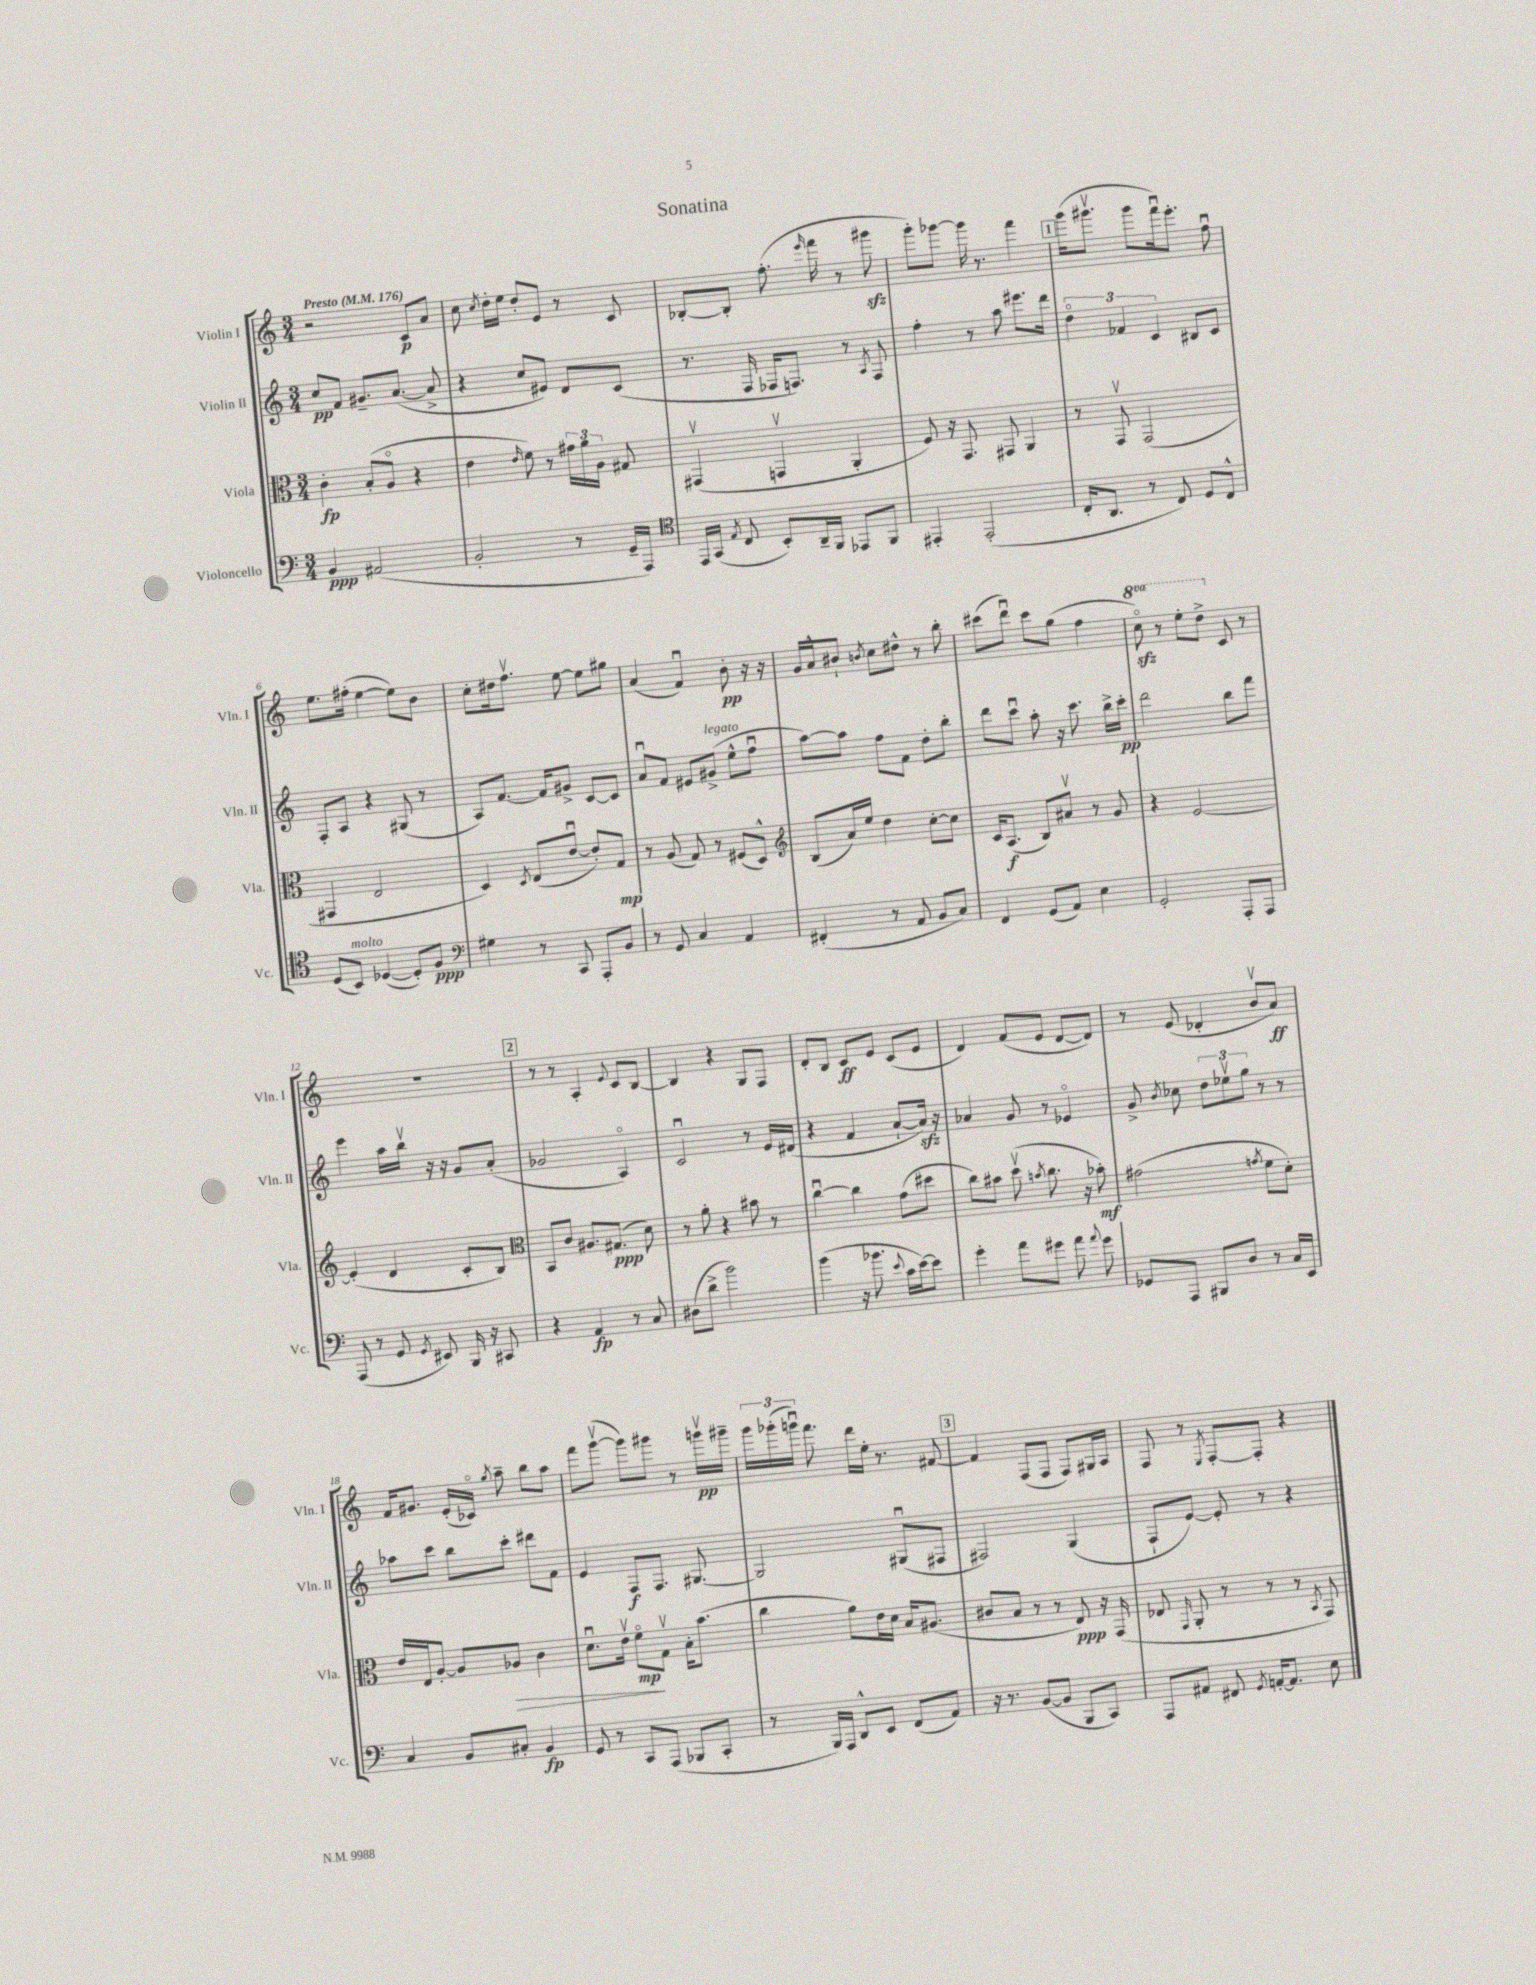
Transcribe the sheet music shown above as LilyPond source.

\header { title = "Sonatina" }
<<
\new StaffGroup <<
\new Staff = "s0" \with { instrumentName = "Violin I" shortInstrumentName = "Vln. I" } {
    \clef treble \key c \major \numericTimeSignature \time 3/4 \set Staff.ottavationMarkups = #ottavation-simple-ordinals \tempo "Presto" 4 = 176
    \autoBeamOff r2 c'8[\p a'8] |
    c''8 \acciaccatura { c''8 } d''16[-. e''16] d''8[-. e'8] r8 c'8 |
    bes8[~-. bes8]-. f''8.-.( \grace { e'''16 } f'''16 r8 gis'''8\sfz |
    g'''8[-.) ges'''8]~ ges'''16 r8. f'''4 |
    \mark \markup { \box "1" } g'''16[( gis'''8.]\upbow gis'''8[ f'''16\downbow) e'''8.]-. f''8\downbow |
    e''8.[ fis''16]-.( e''4~ e''8[) b'8] |
    c''8[-. dis''16 f''8.]\upbow e''8~ e''8[ gis''8] |
    a'4( f'4\downbow) b'8-.\pp r16 r16 |
    g'16[ a'16-^ bis'8]-! \acciaccatura { b'8 } c''8[ dis''8]-^ r8 b''8-. |
    cis'''8[( d'''8]\downbow) cis'''8[ g''8]( f''4 |
    \ottava #1 c'''8\flageolet\sfz) r8 e'''8[-. d'''8]-> \ottava #0 c'8 r8 |
    R2. |
    \mark \markup { \box "2" } r8 r8 a4-. \appoggiatura { e'8 } c'8[ b8]~ |
    b4 r4 g8[ f8] |
    d'8[-. b8] c'8[\ff e'8] c'8[( e'8] |
    d'4) f'8[( e'8] d'8[~ d'8]) |
    r8 e'8( des'4-. b'8[\upbow a'8]\ff) |
    f'16[ gis'8.] e'16[-.( ces'16]\flageolet) \acciaccatura { g''8 } a''8-- b''8[ a''8] |
    f'''8[ g'''8]~\upbow( g'''8[) gis'''8] r8 g'''16[\upbow\pp gis'''16]-- |
    \tuplet 3/2 { g'''16[ ges'''16-.( g'''16]\downbow) } f'''8. d'''16[ e''16]-. r8. fis'8~ |
    \mark \markup { \box "3" } fis'4 f8[( f8] f8[) gis16 a16] |
    f8 r8 \acciaccatura { e8 } f8[~-. f8]-. r4 \bar "|." |
}
\new Staff = "s1" \with { instrumentName = "Violin II" shortInstrumentName = "Vln. II" } {
    \clef treble \key c \major \numericTimeSignature \time 3/4
    \autoBeamOff c''8[\pp f'8] gis'8.[-- a'8.]~( a'8-> |
    r4 c''8[ eis'8]) d'8[ c'8]( |
    r8. f16 fes16[ f8.]) r8 \acciaccatura { a8 } f8 |
    f''4-. r8 a''8 eis'''8.[ d'''16] |
    \mark \markup { \box "1" } \tuplet 3/2 { d''4\flageolet fes'4 c'4 } bis8[ c'8] |
    f8[-. a8] r4 gis8( r8 |
    a8[) f'8.]~ f'16[ gis'8]-> c'8[~ c'8] |
    a'8[\downbow f'8] eis'8[ gis'8]->^\markup { \italic "legato" }( e''8[-^ f''8]\downbow |
    a''8[~) a''8] f''8[ f'8] d''8[-. b''8]-. |
    d'''8[ c'''8]\downbow a''8-. r16 c'''8. b''16[-> c'''16]-.\pp |
    d'''2 b''8[ f'''8] |
    e'''4 a''16[ b''16]\upbow r16 r16 g'8[ a'8]-.( |
    \mark \markup { \box "2" } ges'2 a4\flageolet) |
    c'2\downbow r8 e'16[ dis'16]( |
    r4 f'4 a'8[~-! a'16]\sfz) r16 |
    aes'4 g'8 r8 ees'4\flageolet |
    g'8-> \acciaccatura { b'8 } ces''8 \tuplet 3/2 { d''8[ ees''8\upbow g''8] } r8 r8 |
    aes''8[ c'''8] b''8[ c'''8]-. dis'''8[ f'8] |
    e'4 f8[\f f8.] gis8.~ |
    gis2 gis8[\downbow( fis8] |
    \mark \markup { \box "3" } fis2) g4( |
    f8[-! e'8]~) e'8-. r8 r4 \bar "|." |
}
\new Staff = "s2" \with { instrumentName = "Viola" shortInstrumentName = "Vla." } {
    \clef alto \key c \major \numericTimeSignature \time 3/4
    \autoBeamOff c'4-.\fp b8[-.( a8]\flageolet r4 |
    e'4 \grace { e'16 } f'8) r8 \tuplet 3/2 { gis'16[ a'16 a16] } gis8 |
    gis,4\upbow( g,4\upbow a,4-. |
    f8) r16 g,8. gis,8 a,4 |
    \mark \markup { \box "1" } r8 g,8\upbow g,2( |
    gis,4 e2 |
    d4) \acciaccatura { d8 } e8[( e'8]~\downbow e'8[-.) g8]\mp |
    r8 a8( g8) r8 fis8[( d8]-^) |
    \clef treble b8[( a'16) e''16] d''4 c''8[~-. c''8] |
    c'16[ a8.]\f( b8[) ais'8]\upbow r8 g'8 |
    r4 e'2~ |
    e'4-.( d'4 c'8[-. b8]) |
    \mark \markup { \box "2" } \clef alto b,8[ c'8] ais8.[ gis8.]\ppp( d'8) |
    r8 a'8-. r4 bis'8 r8 |
    c''4~\downbow c''4 g'8[( dis''8] |
    c''8[) bis'8] d''8\upbow( \acciaccatura { b'8 } c''8. r16 bes'8-.\mf) |
    gis'2( \acciaccatura { g'8 } f'8[ d'8]-.) |
    e'16[ e16 a8]~-. a8[ aes8]\> c'4 |
    d'8.[\downbow e'16]\upbow f'8[\flageolet\mp\! g8]\upbow b16[-. b'8.]( |
    c''4 a'8[) e'16 d'16] b16[ ais8.]( |
    \mark \markup { \box "3" } cis'8[ b8] r8 r8 e8\ppp) r16 g,16( |
    ees8 \grace { g,16 } a,8-. r8 r8 r8 \acciaccatura { b,8 } g,8) \bar "|." |
}
\new Staff = "s3" \with { instrumentName = "Violoncello" shortInstrumentName = "Vc." } {
    \clef bass \key c \major \numericTimeSignature \time 3/4
    \autoBeamOff b,4\ppp ais,2( |
    b,2-. r8 g,16[-- a,,16]) |
    \clef tenor e,16[ g,16]( \acciaccatura { e8 } c8 b,8[-.) a,16-- f,16] ees,8[ f,8] |
    eis,4-. eis,2-.( |
    \mark \markup { \box "1" } c16[-. a,8.] r8 c8) d8[ c8]-^ |
    d8[( b,8]^\markup { \italic "molto" }) des4~( des8[-.) f8]\ppp |
    \clef bass gis4 r8 c,8 a,,8[-. b,8] |
    r8 g,8 c4 a,4 |
    fis,4-.( r8 a,8 b,8[ c8]) |
    f,4 g,8[( a,8]) e4 |
    g,2-. a,,8[-. a,,8] |
    a,,8( r8 g,8 \acciaccatura { g,8 } eis,8) b,,16 r16 cis,8 |
    \mark \markup { \box "2" } r4 a,4\fp r8 c8 |
    dis8[( d'8]-> b'2) |
    b'4( r16 bes'8. \appoggiatura { e'8 } c'16[ e'16~) e'8] |
    g'4-. a'8[ gis'8] a'8 \appoggiatura { a'8 } gis'8 |
    ges,8[ a,,8] bis,,8[ d8] r8 c16[ e,16] |
    c4 b,8[ cis8]-. b,4\fp |
    g,8 r8 c,8[ a,,8]( bes,,8[ c,8]-. |
    r8 b,,16[) a,,16] d,8[-^ e,8] f,8[( a,8]) |
    \mark \markup { \box "3" } r16 r8. b,8[~( b,8] b,,8[ c,8]) |
    a,,8[ ais,8] fis,8 \acciaccatura { g,8 } a,16[~-. a,8.] e8 \bar "|." |
}
>>
>>
